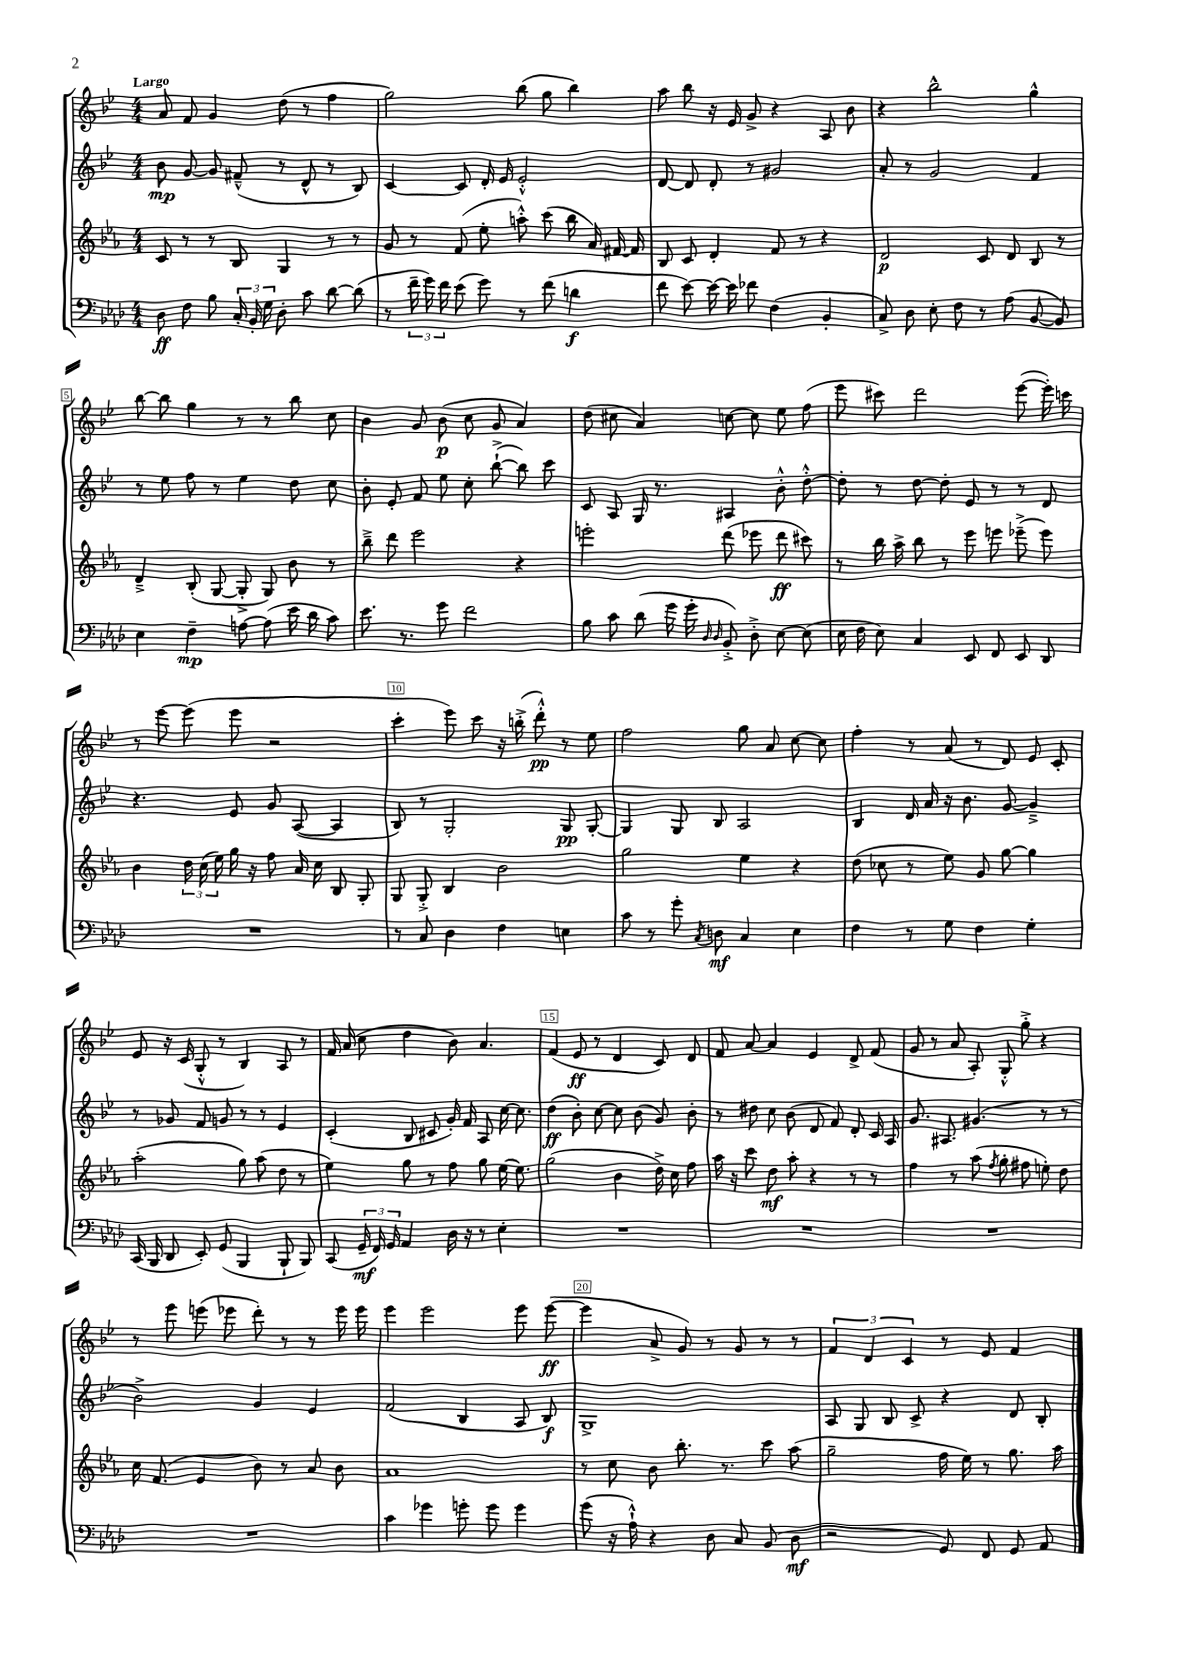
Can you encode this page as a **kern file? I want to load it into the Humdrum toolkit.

**kern	**kern	**kern	**kern
*staff4	*staff3	*staff2	*staff1
*clefF4	*clefG2	*clefG2	*clefG2
*k[b-e-a-d-]	*k[b-e-a-]	*k[b-e-]	*k[b-e-]
*M4/4	*M4/4	*M4/4	*M4/4
8D-	8c	8b-	8a
8F	8r	[8g	8f
8B-	8r	8g]	4g
24C'	8B-	(8f#~^^	.
24BB-'	.	.	.
24G	.	.	.
8D-'	4G	8r	(8dd
8c	.	8d^^	8r
[8d-	8r	8r	4ff
(8d-]	8r	8B-)	.
=	=	=	=
8r	8g	[4c	2gg)
24f~	8r	.	.
24g)	.	.	.
24f	.	.	.
(8e-	(8f	8c]	.
8g)	8ee-'	16d'	.
.	.	16e-	.
8r	8aa'^^)	2e-'^^	(8bb-
(8f	(8ccc	.	8gg
4d	16bb-	.	4bb-)
.	16a-)	.	.
.	[16f#	.	.
.	16f#]	.	.
=	=	=	=
8f	8B-	[8d	8aa
[8e-)	8c	8d]	8bb-
16e-_	4d'	8d'	16r
16e-]	.	.	16e-
8f-	.	8r	8g^
(4F	8f	2g#	4r
.	8r	.	.
4BB-'	4r	.	8A
.	.	.	8b-
=	=	=	=
8C^)	2d	8a'	4r
8D-	.	8r	.
8E-'	.	2g	2bb-^^
8F	.	.	.
8r	8c	.	.
(8A-	8d	.	.
[8BB-	8B-	4f	4gg^^
8BB-])	8r	.	.
=	=	=	=
4E-	4d~^	8r	[8bb-
.	.	8ee-	8bb-]
4F~	(8B-'	8ff	4gg
.	[8G	8r	.
[8A	8G'^]	4ee-	8r
(8A]	8G)	.	8r
16e-	8b-	8dd	8bb-
16d-	.	.	.
8c)	8r	8cc	8cc
=	=	=	=
8.e-	8bb-~^	8b-'	4b-
.	8ddd	8e-'	.
8.r	.	.	.
.	2eee-	8f	8g
8g	.	8ee-	(8b-
2f	.	8cc'	8cc
.	.	([8bb-`^	8g
.	4r	8bb-])	4a)
.	.	8ccc	.
=	=	=	=
8B-	2eee'	8c	(8dd
8c	.	8A	8cc#
(8d-	.	16G	4a)
.	.	8.r	.
16g	.	.	.
16g'	.	.	.
16qqD-	.	.	.
16qqD-	.	.	.
8BB-'^)	(8ddd	4A#	[8cc
8D-'^	8eee-	.	8cc]
[8E-	8ddd	8b-'^^	8ee-
(8E-]	8ccc#)	[8dd'^^	(8ff
=	=	=	=
16E-	8r	8dd']	8eee-
16F	.	.	.
8E-)	16bb-	8r	8ccc#)
.	16aa-^	.	.
4C	8bb-	[8dd	2ddd
.	8r	8dd']	.
8EE-	8eee-	8e-	.
8FF	8eee	8r	.
8EE-	(8eee-~^	8r	([8eee-
8DD-	8eee-)	8d	16eee-'])
.	.	.	16ccc
=	=	=	=
1r	4b-	4.r	8r
.	.	.	[8eee-
.	24dd	.	(8eee-]
.	(24cc	.	.
.	24ee-)	.	.
.	16gg	8e-	8eee-
.	16r	.	.
.	8ff	8g	2r
.	16a-	([8A	.
.	16cc	.	.
.	8B-	4A]	.
.	8G'	.	.
=	=	=	=
8r	8G	8B-)	4ccc'
8C	8G'^	8r	.
4D-	4B-	2G'	8eee-)
.	.	.	8ccc
4F	2b-	.	16r
.	.	.	(16bb'^
.	.	.	8ddd'^^)
4E	.	8G	8r
.	.	[8G'	8ee-
=	=	=	=
8c	2gg	4G]	2ff
8r	.	.	.
8g'	.	8G	.
8qC	.	.	.
8D	.	8B-	.
4C	4ee-	2A	8gg
.	.	.	8a
4E-	4r	.	[8cc
.	.	.	8cc]
=	=	=	=
4F	(8dd	4B-	4ff'
.	8cc-	.	.
8r	8r	16d	8r
.	.	16a	.
8G	8ee-)	16r	(8a
.	.	8.b-	.
4F	8g	.	8r
.	[8gg	[8g	8d)
4G'	4gg]	4g~^]	8e-
.	.	.	8c'
=	=	=	=
(16CC	(2aa-'	8r	8e-
16BBB-	.	.	.
8DD-	.	8g-	16r
.	.	.	(16c
8EE-')	.	8f	8G'^^
(8GG	.	8g	8r
4BBB-	8gg)	8r	4B-)
.	(8aa-	8r	.
8BBB-`	8dd	4e-	8A
8BBB-)	8r	.	8r
=	=	=	=
(8CC	4ee-)	(4c'	16f
.	.	.	(16a
24GG~	.	.	8cc
24FF)	.	.	.
24GG	.	.	.
4AA-	8gg	8B-	4dd
.	8r	8c#	.
16D-	8ff	16g')	8b-)
16r	.	16f	.
8r	8gg	8A	4.a
4E-'	[16ee-	[16cc	.
.	8.ee-]	8.cc]	.
=	=	=	=
1r	(2gg	(4dd	(4f
.	.	8b-')	8e-
.	.	[8cc	8r
.	4b-	8cc]	4d
.	.	(8b-	.
.	16dd^)	8g)	8c)
.	16cc	.	.
.	8ff	8b-'	8d
=	=	=	=
1r	16aa-	8r	8f
.	16r	.	.
.	8ccc	8dd#	[8a
.	8dd	8cc	4a]
.	8aa-'	(8b-	.
.	4r	8d	4e-
.	.	8f)	.
.	8r	8d'	8d^
.	8r	16c	(8f
.	.	16A	.
=	=	=	=
1r	4ff	8.g	8g
.	.	.	8r
.	.	8.A#	.
.	8r	.	8a
.	(8aa-	(4.g#	8A')
.	8qff	.	.
.	8gg'	.	8G'^^
.	8ff#	.	8gg'^
.	8ee')	8r	4r
.	8dd	8r	.
=	=	=	=
1r	16cc	2b-^)	8r
.	(8.f	.	.
.	.	.	8eee-
.	4e-	.	(8eee
.	.	.	8eee-
.	8b-)	4g	8ddd')
.	8r	.	8r
.	8a-	4e-	8r
.	8b-	.	16eee-
.	.	.	16eee-
=	=	=	=
4c	1a-	(2f	4eee-
4g-	.	.	2eee-
8g'	.	4B-	.
8g	.	.	.
4g	.	8A	8eee-
.	.	8B-)	([8eee-
=	=	=	=
(8g	8r	1G^	4eee-]
16r	8cc	.	.
16A-`^^)	.	.	.
4r	8b-	.	8a^
.	8.bb-'	.	8g)
8D-	.	.	8r
.	8.r	.	.
8C	.	.	8g
(8BB-	8ccc	.	8r
8D-	(8aa-	.	8r
=	=	=	=
2r	2gg~	8A	6f
.	.	8G	.
.	.	.	6d
.	.	8B-	.
.	.	.	6c
.	.	8c^	.
8GG)	16ff	4r	8r
.	16ee-)	.	.
8FF	8r	.	8e-
8GG	8.gg	8d	4f
8AA-	.	8B-'	.
.	16aa-	.	.
==	==	==	==
*-	*-	*-	*-
